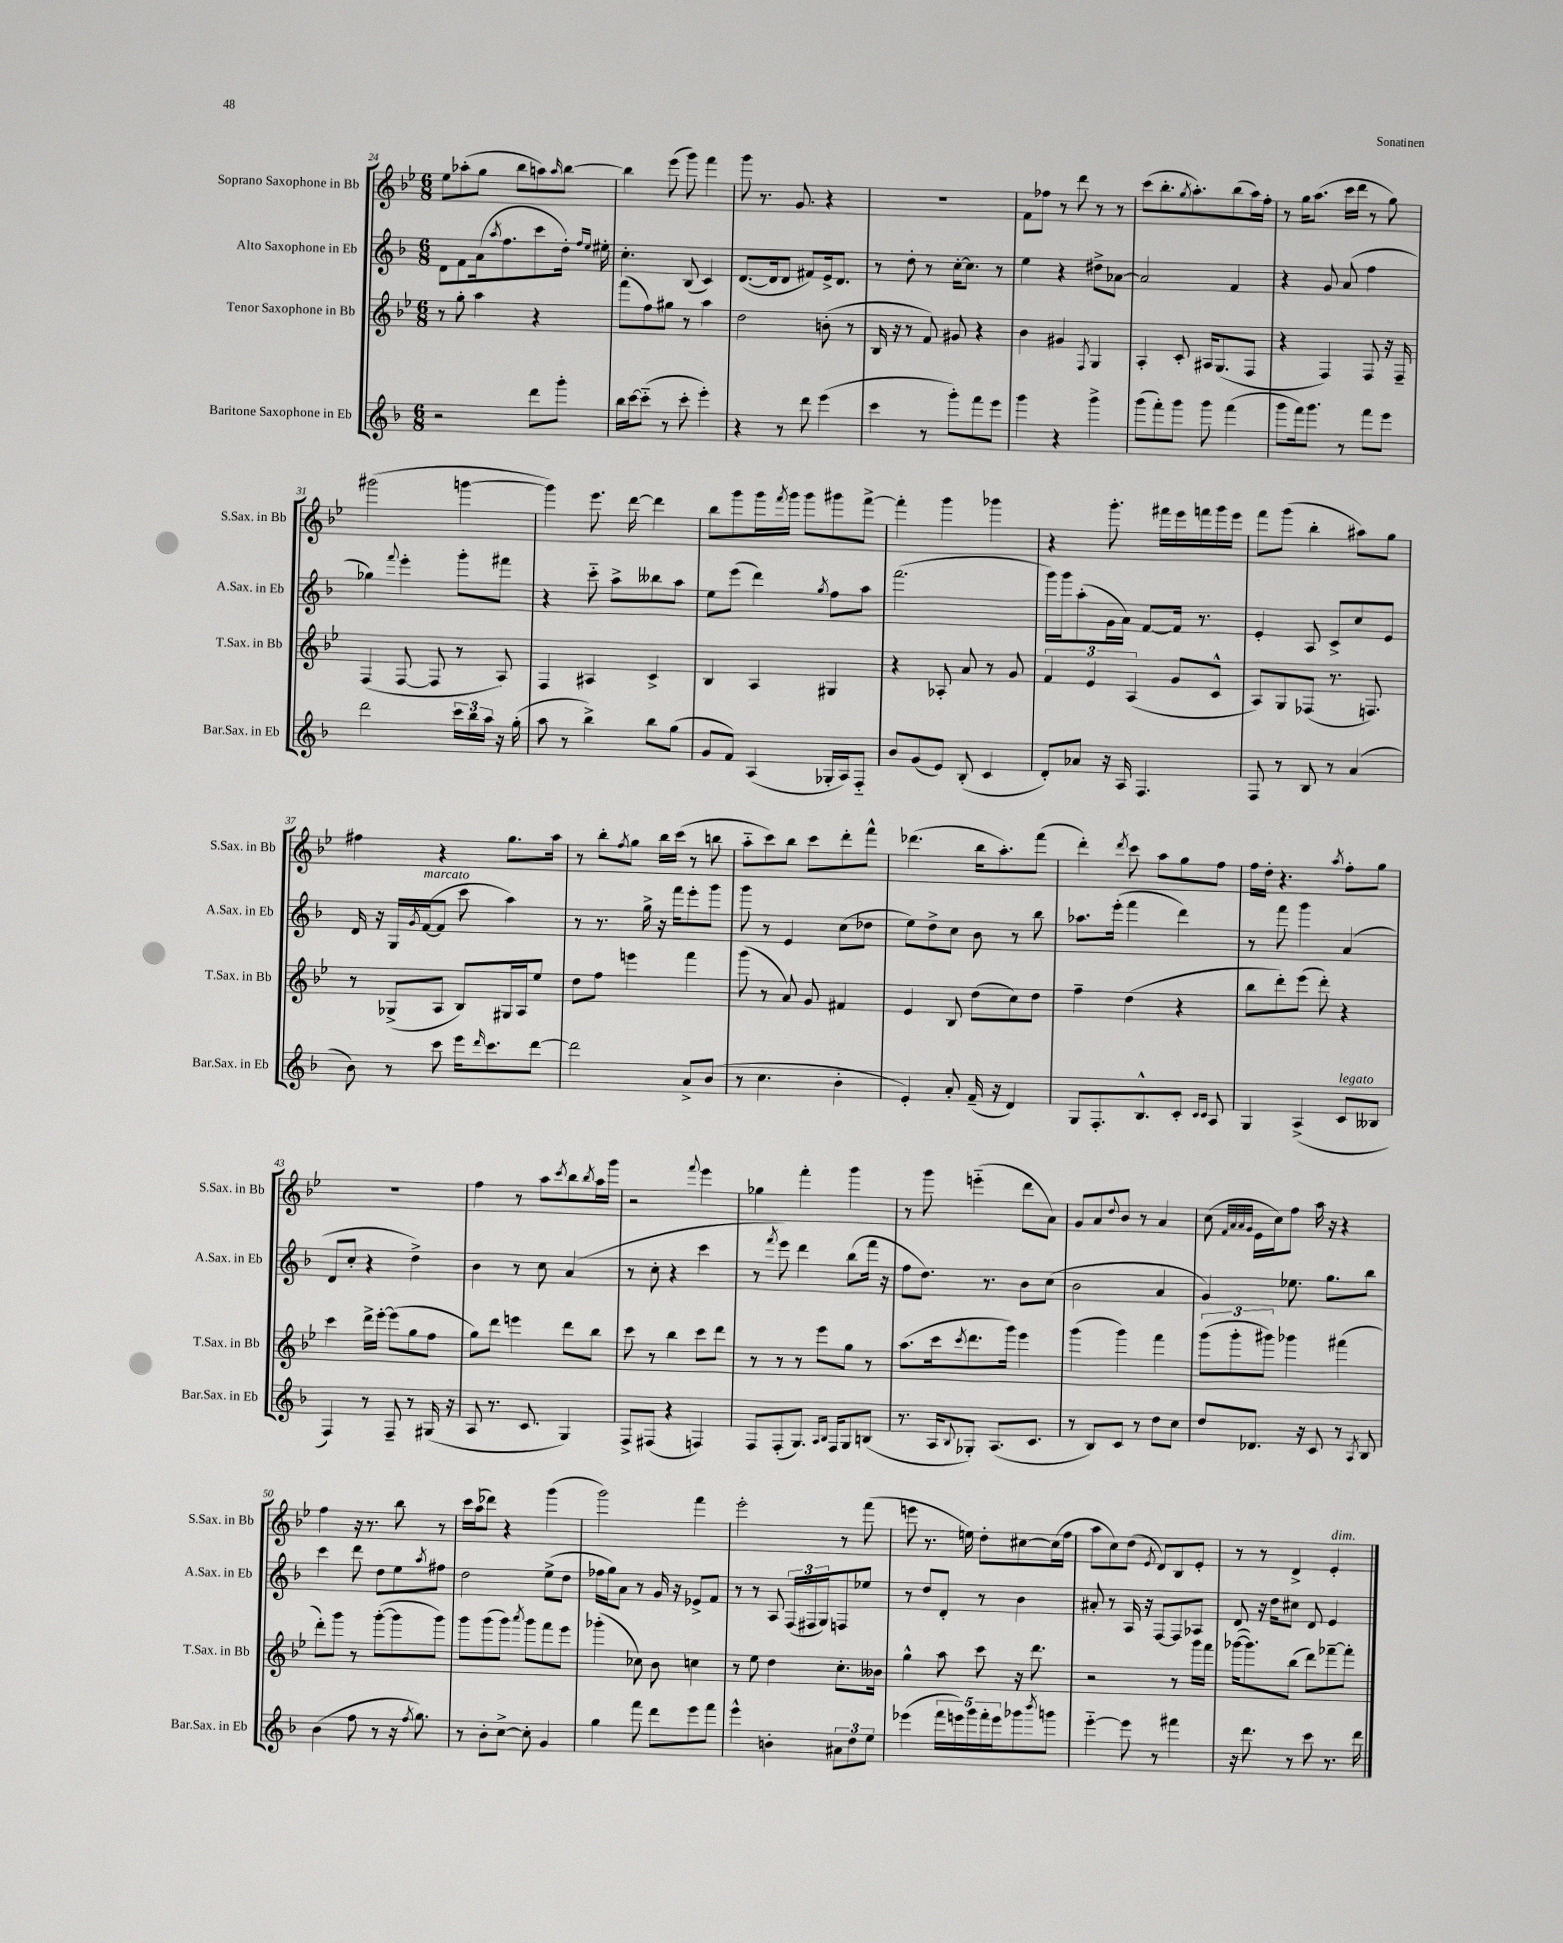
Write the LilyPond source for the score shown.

<<
\new StaffGroup <<
\new Staff = "s0" \with { instrumentName = "Soprano Saxophone in Bb" shortInstrumentName = "S.Sax. in Bb" } {
    \clef treble \key bes \major \numericTimeSignature \time 6/8
    ees''8 aes''8-.( g''8 bes''8 a''8) \grace { a''16 } bes''8~ |
    bes''4 ees'''8( g'''8) f'''4 |
    g'''8 r8. g'8. r4 |
    R2. |
    f'8 fes''8 r8 d'''8 r8 r8 |
    c'''8( bes''8.-. \acciaccatura { g''8 } a''8.-.) bes''8( a''16) f''16-. |
    r8 g''16 a''8.( c'''16 d'''16 r8 g''8) |
    gis'''2( g'''4~ |
    g'''4) ees'''8. d'''16~ d'''4 |
    bes''8 g'''8 g'''16 \acciaccatura { f'''8 } g'''16 g'''8 gis'''8 f'''8~-> |
    f'''4-. g'''4 ges'''4 |
    r4 g'''8.-. fis'''16 ees'''16 f'''16 g'''16 ees'''16 |
    f'''8 g'''8( bes''4-. ais''8) g''8 |
    fis''4 r4 g''8. a''16 |
    r8 bes''8-. \acciaccatura { f''8 } g''8 bes''16 c'''16( r8 b''8 |
    a''8-_ c'''8) bes''8 c'''8 d'''8-. f'''8-^ |
    des'''4.( bes''16 a''8.-.) f'''8( |
    d'''4-.) \acciaccatura { d'''8 } c'''8 a''8 g''8 f''8 |
    f''16 d''16-. r4. \acciaccatura { a''8 } f''8-. g''8 |
    R2. |
    f''4 r8 a''8 \acciaccatura { c'''8 } bes''8 \acciaccatura { bes''8 } a''16 g'''16 |
    r2 \appoggiatura { f'''8 } ees'''4 |
    ges''4 f'''4-. g'''4 |
    r8 g'''8 e'''4-_( d'''8 a'8) |
    g'8 a'8 \appoggiatura { d''8 } bes'8 r8 a'4 |
    c''8( \grace { f'32 a'32 a'32 g'32 } ees'16 c''16) f''8 a''16 r16 r4 |
    f''4 r16 r8. bes''8 r8 |
    c'''16 a''16( des'''8) r4 g'''4( |
    g'''2) f'''4 |
    ees'''2-. r8 f'''8( |
    e'''8 r8. e''16) d''8-. cis''8~ cis''16( f''16 |
    a''8 c''8) d''8( \acciaccatura { ees'8 } d'8) bes8 ees'8-. |
    r8 r8 d'4-> ees'4-.^\markup { \italic "dim." } \bar "|." |
}
\new Staff = "s1" \with { instrumentName = "Alto Saxophone in Eb" shortInstrumentName = "A.Sax. in Eb" } {
    \clef treble \key f \major \numericTimeSignature \time 6/8
    d'8 f'8 a'16( \acciaccatura { a''8 } f''8. c'''8 d''16-.) \grace { f''16 e''16 } eis''16-. |
    c''4.-. bes8( c'4) |
    d'8.~( d'16 d'8 fis'8) e'16-> d'8. |
    r8 d''8-. r8 c''16~-. c''8. r8 |
    e''4 r4 dis''8-> aes'8~ |
    aes'2 f'4 |
    r4 g'8 a'8( f''4 |
    ges''4) \appoggiatura { f'''8 } e'''4-. g'''8-. fis'''8 |
    r4 c'''8-_ a''8-> beses''8 a''8 |
    e''8 e'''8( d'''4) \acciaccatura { g''8 } f''8 a''8 |
    f'''2.( |
    g'''16) g'''16 a''8-.( g'16 a'16) f'8~ f'16 r8. |
    e'4-. a8 c'8-> c''8 e'8 |
    d'16 r16 g16 \acciaccatura { g'8 } f'16~^\markup { \italic "marcato" }( f'8 c'''8 a''4) |
    r8 r8. g''16-> r16 f'''16 e'''8-. g'''8 |
    g'''8 r8 e'4 c''8( des''8 |
    e''8) d''8-> c''8 bes'8 r8 bes''8 |
    aes''8. e'''16-.( f'''4 d'''4) |
    r8 f'''8 g'''4 a'4( |
    d'8 c''8-. r4 d''4->) |
    bes'4 r8 c''8 a'4( |
    r8 c''8-. r4 c'''4 |
    r8 \acciaccatura { f'''8 } e'''8) d'''4 bes''8( f'''16 r16 |
    f''8 d''8.) r8. bes'8 c''8( |
    bes'2 a'4 |
    g'4) ees''8. g''8. bes''8 |
    c'''4 d'''8 d''8 e''8 \acciaccatura { a''8 } fis''8 |
    d''2 e''8->( d''8 |
    fes''16 g''16) a'8 r8 g'16 r16 ees'8-> f'8 |
    r8 r8 a8 \tuplet 3/2 { f16( fis16 g16) } f8 ees''8 |
    r8 d''8 d'8-. r8 bes'4 |
    ais'8-. r8 a16 r16 f8~ f8 aes8 |
    d'8 r16 d''16 cis''8 d'8 e'4 \bar "|." |
}
\new Staff = "s2" \with { instrumentName = "Tenor Saxophone in Bb" shortInstrumentName = "T.Sax. in Bb" } {
    \clef treble \key bes \major \numericTimeSignature \time 6/8
    r8 g''8-. a''4 r4 |
    f'''8( f''8) gis''8 r8 a''4 |
    d''2 b'8-.( r8 |
    bes16 r16 r8 f'8) gis'8 r4 |
    bes'4 gis'4 \acciaccatura { f8 } g4 |
    a4-. c'8-. ais16 g8.( f8 |
    r4 f4) f8 r16 f16-- |
    f4( f8~ f8 r8 a8) |
    f4 ais4 c'4-> |
    bes4 a4 gis4 |
    r4 aes8-. a'8 r8 g'8 |
    \tuplet 3/2 { f'4 ees'4 a4( } g'8 c'8-^ |
    a8) g8 fes8( r8. f8.) |
    r8 ges8->( a8 bes8) gis16 a16 ees''8 |
    d''8 f''8 e'''4 f'''4 |
    g'''8( r8 a'8) g'8 fis'4 |
    ees'4 bes8 d''8( c''8) d''8 |
    f''4-- d''4( r4 |
    bes''8 d'''8-.) ees'''8( d'''8-.) r4 |
    c'''4 d'''16-> ees'''16~-. ees'''8( g''8 f''8 |
    g''8) d'''8 e'''4 d'''8 bes''8 |
    c'''8 r8 bes''4 c'''8 d'''8 |
    r8 r8 r8 ees'''8 g''8 r8 |
    a''8.( c'''16 \acciaccatura { c'''8 } d'''8. g'''16) ees'''4 |
    g'''4( g'''4) f'''4 |
    \tuplet 3/2 { g'''8( g'''8-. gis'''8) } ges'''4 fis'''4( |
    d'''8-.) g'''8 r8 g'''8~-.( g'''8 g'''8) |
    g'''8 g'''8( g'''8) \acciaccatura { a'''8 } g'''8 f'''8 ees'''8 |
    ges'''4-.( ces''8) bes'8 c''4 |
    r8 ees''8 d''4 c''8.-. beses'16 |
    g''4-^ a''8 c'''8 r16 d'''8. |
    r2 r8 g'''16 f'''16 |
    ges'''16~( ges'''8.) bes''8( d'''8) fes'''8~-- fes'''8-. \bar "|." |
}
\new Staff = "s3" \with { instrumentName = "Baritone Saxophone in Eb" shortInstrumentName = "Bar.Sax. in Eb" } {
    \clef treble \key f \major \numericTimeSignature \time 6/8
    r2 d'''8 g'''8-. |
    bes''16 c'''16~ c'''8-_( r8 c'''8-. e'''4-.) |
    r4 r8 d'''8 e'''4( |
    c'''4 r8 g'''8-.) f'''8 e'''8 |
    g'''4 r4 g'''4-> |
    g'''8( f'''8-.) g'''8 g'''8 f'''4( |
    g'''8 f'''16) g'''8. r8 f'''8 e'''8 |
    d'''2 \tuplet 3/2 { c'''16 bes''16 a''16 } r16 g''16-.( |
    a''8 r8 bes''4->) bes''8 g''8( |
    g'8 f'8) a4( ges16-. a16) f8-_ |
    bes'8 g'8( e'8) bes8-.( c'4 |
    d'8-.) aes'8 r16 a16 f4. |
    f8 r8 bes8 r8 a'4( |
    bes'8) r8 c'''8 e'''16 \grace { d'''16 } c'''8. d'''8~ |
    d'''2 a'8-> bes'8( |
    r8 c''4. bes'4-. |
    e'4-.) a'8-. f'16--( r16 d'4) |
    g8 f8.-. bes8.-^ c'8-. \grace { c'16 c'16 } a8 |
    g4 a4->( c'8^\markup { \italic "legato" } beses8 |
    f4) r8 f8-- r8 gis16( r16 |
    a8 r8. c'8. g4) |
    f8-> fis8( r4 f4) |
    f8 f8-.( g8.) \grace { a16 bes16 } f16 g8 b8( |
    r8. a16 \appoggiatura { bes8 } ges8-.) a8.( c'8. |
    r8 bes8) c'8 r8 d''8 c''8 |
    d''8 des'8. r16 c'8 r8 \acciaccatura { a8 } bes8 |
    bes'4( f''8 r8 r16 \acciaccatura { f''8 } g''8.) |
    r8 bes'8-. c''8~-> c''8-. g'4 |
    g''4 f'''8 d'''8 e'''8 f'''8 |
    e'''4-^ b'4-. \tuplet 3/2 { ais'8 d''8 e''8 } |
    ees'''4( \tuplet 5/4 { f'''16 e'''16) g'''16 f'''16-. e'''16 } ges'''8 \acciaccatura { bes'''8 } g'''8 |
    e'''4~-_ e'''8 r8 fis'''4 |
    r16 d'''8. r8 c'''8 r8. d'''16 \bar "|." |
}
>>
>>
\layout { \context { \Score currentBarNumber = #24 } }
